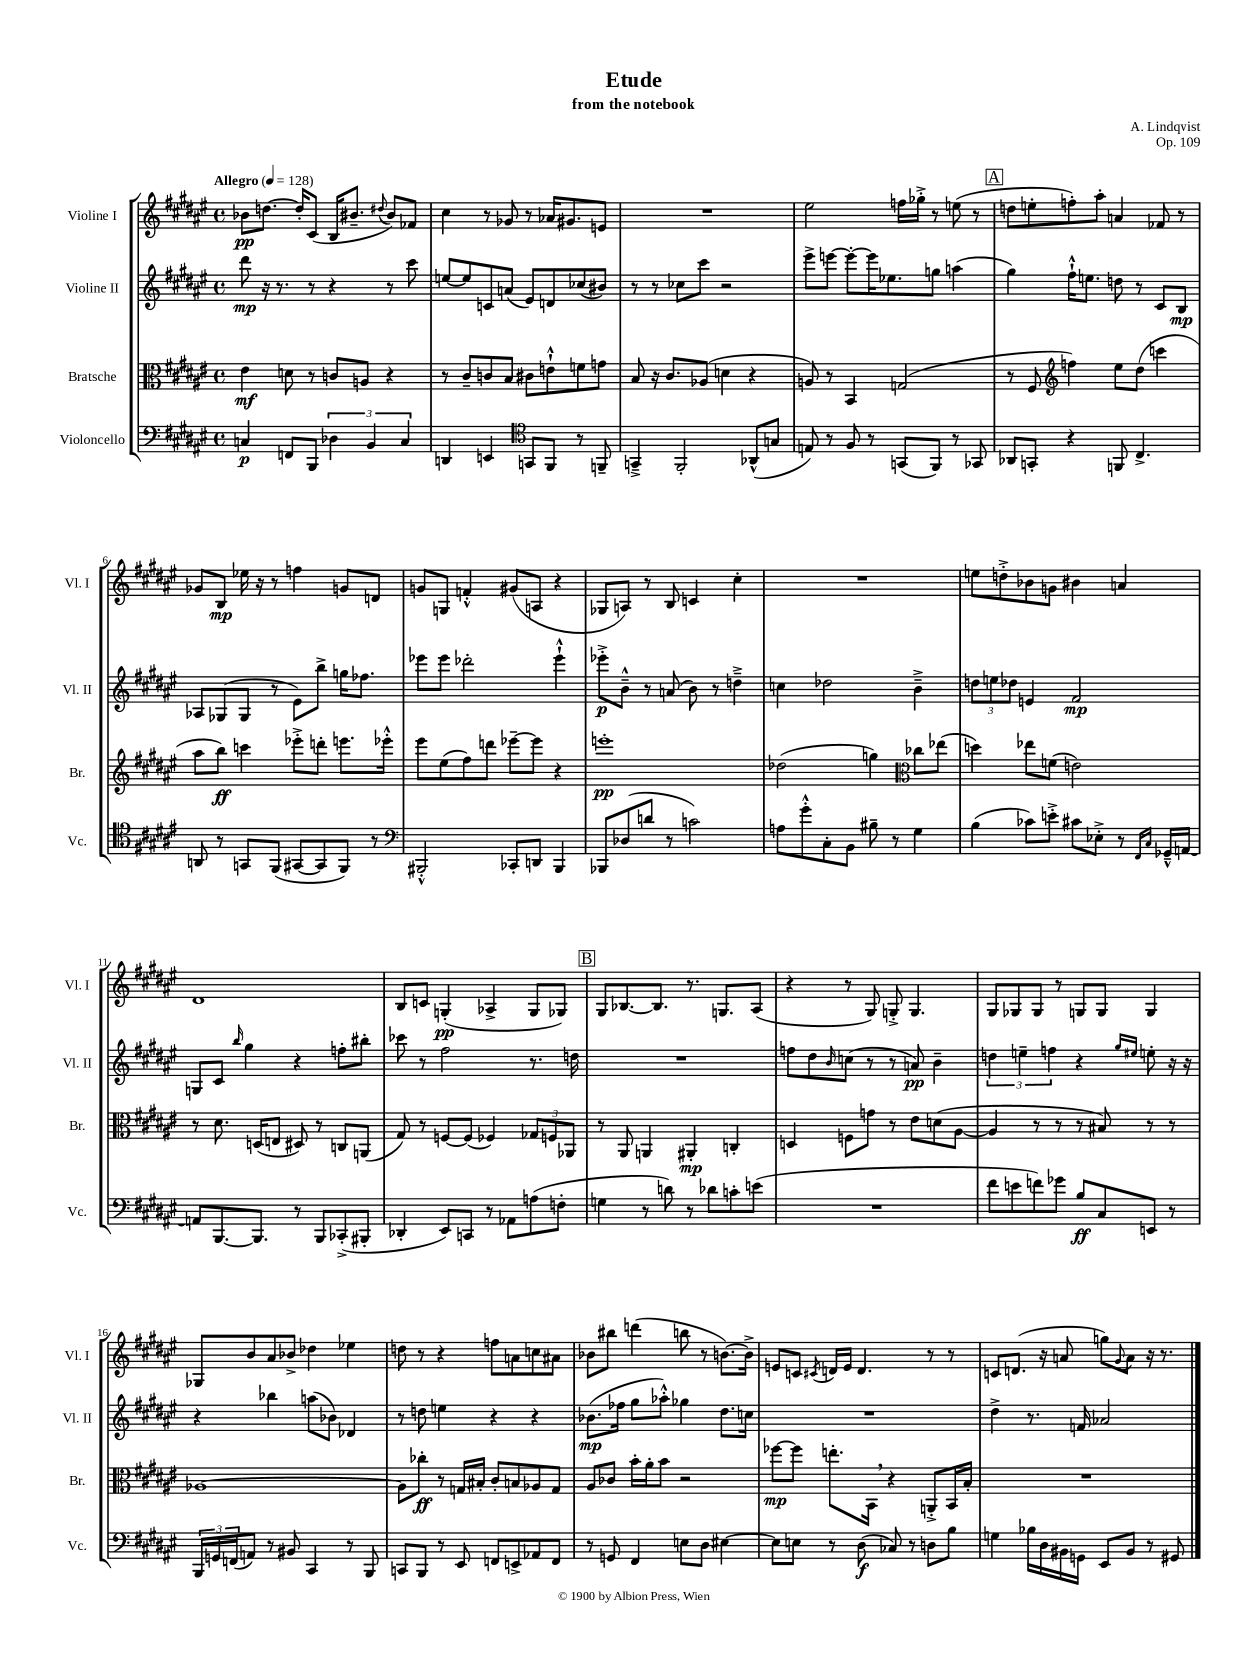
\header { title = "Etude" composer = "A. Lindqvist" subtitle = "from the notebook" opus = "Op. 109" }
<<
\new StaffGroup <<
\new Staff = "s0" \with { instrumentName = "Violine I" shortInstrumentName = "Vl. I" } {
    \clef treble \key fis \major \defaultTimeSignature \time 4/4 \tempo "Allegro" 4 = 128
    bes'8\pp d''8.~ d''16-. cis'8( b16 bis'8.-- \appoggiatura { dis''8 } bis'8) fes'8 |
    cis''4 r8 ges'8 r8 aes'16 gis'8. e'8 |
    R1 |
    eis''2 f''16 ges''16-.-> r8 e''8( r8 |
    \mark \markup { \box "A" } d''8 e''8-. f''8-.) ais''8-. a'4 fes'8 r8 |
    ges'8 b8\mp ees''16 r16 r8 f''4 g'8 d'8 |
    g'8 g8 f'4-.-^ gis'8( a8 r4 |
    ges8 a8) r8 b8 c'4 cis''4-. |
    R1 |
    e''8 d''8-.-> bes'8 g'8 bis'4 a'4 |
    dis'1 |
    b8 c'8 g4-.\pp( aes4-> g8 ges8) |
    \mark \markup { \box "B" } gis8 bes8.~ bes8. r8. g8. ais8( |
    r4 r8 gis8) g8-.-> g4. |
    gis8 ges8 ges8 r8 g8 g8 g4 |
    ges8 b'8 ais'8 bes'8-> des''4 ees''4 |
    d''8 r8 r4 f''8 a'8 c''8 ais'8 |
    bes'8 bis''8 d'''4( b''8 r8 b'8.~) b'16-> |
    e'8 c'8 \acciaccatura { cis'8 } d'16 e'16 d'4. r8 r8 |
    c'8 d'8.( r16 a'8 g''8) \appoggiatura { gis'8 } a'8 r16 r8. \bar "|." |
}
\new Staff = "s1" \with { instrumentName = "Violine II" shortInstrumentName = "Vl. II" } {
    \clef treble \key fis \major \defaultTimeSignature \time 4/4
    dis'''8\mp r16 r8. r8 r4 r8 cis'''8 |
    e''8~ e''8 c'8 a'8( eis'8) d'8 ces''8( bis'8) |
    r8 r8 ces''8 cis'''8 r2 |
    eis'''8-> e'''8~ e'''8~-. e'''16 ees''8. g''8 a''4( |
    \mark \markup { \box "A" } gis''4) fis''16-!-^ e''8. d''8 r8 cis'8 b8\mp |
    aes8 ges8( ges8 r8 eis'8) b''8-> g''16 fes''8. |
    ees'''8 ees'''8 des'''2-. ees'''4-!-^ |
    ees'''8-.->\p b'8---^ r8 a'8( b'8) r8 d''4---> |
    c''4 des''2 b'4---> |
    \tuplet 3/2 { d''8 e''8 des''8 } e'4 fis'2\mp |
    g8 cis'8 \grace { b''16 } gis''4 r4 f''8-. bis''8-. |
    ces'''8 r8 fis''2 r8. d''16 |
    \mark \markup { \box "B" } R1 |
    f''8 dis''8 \grace { b'16 } c''8( r8 r8 a'8\pp) b'4-- |
    \tuplet 3/2 { d''4 e''4-- f''4 } r4 \grace { gis''16 eis''16 } e''8-. r16 r16 |
    r4 bes''4 a''8( bes'8) des'4 |
    r8 d''8 e''4 r4 r4 |
    bes'8.\mp( fes''16 gis''8 aes''8-.-^) ges''4 dis''8. c''16 |
    R1 |
    dis''4-> r8. f'16 aes'2 \bar "|." |
}
\new Staff = "s2" \with { instrumentName = "Bratsche" shortInstrumentName = "Br." } {
    \clef alto \key fis \major \defaultTimeSignature \time 4/4
    eis'4\mf d'8 r8 c'8 a8 r4 |
    r8 cis'8-- c'8 b8 cis'8 e'8-!-^ f'8 g'8 |
    b8 r16 cis'8. aes8( d'4 r4 |
    a8) r8 b,4 g2( |
    \mark \markup { \box "A" } r8 fis8 \clef treble f''4) eis''8 dis''8( c'''4 |
    ais''8 b''8\ff) c'''4 ees'''8-.-> d'''8-. e'''8. ees'''16-.-^ |
    eis'''8 eis''8( fis''8) d'''8 ees'''8~-- ees'''8 r4 |
    e'''1-.\pp |
    des''2( g''4) \clef alto ces''8 ees''8( |
    d''4) ees''8 f'8( e'2) |
    r8 dis'8. d16( e8 dis8) r8 c8 a,8( |
    gis8) r8 f8~ f8( fes4) \tuplet 3/2 { ges8 f8 aes,8 } |
    \mark \markup { \box "B" } r8 ais,8 a,4 ais,4-.\mp c4-. |
    d4 f8 g'8 r8 eis'8 d'8( ais8~ |
    ais4 r8 r8 r8 bis8) r8 r8 |
    aes1~ |
    aes8 ces''8-.\ff r8 g16 bis16-. cis'8-. b8 aes8 g8 |
    ais8 ces'8 b'16-. ais'16-. b'8 r2 |
    fes''8~\mp fes''8 e''8.-. b,16 \breathe r4 a,8-.-> b,16 b16-. |
    R1 \bar "|." |
}
\new Staff = "s3" \with { instrumentName = "Violoncello" shortInstrumentName = "Vc." } {
    \clef bass \key fis \major \defaultTimeSignature \time 4/4
    c4\p f,8 b,,8 \tuplet 3/2 { des4 b,4 c4 } |
    d,4 e,4 \clef tenor g,8 fis,8 r8 f,8-- |
    g,4---> fis,2-. aes,8-^( g8 |
    e8) r8 fis8 r8 g,8( fis,8) r8 ges,8 |
    \mark \markup { \box "A" } aes,8 g,8-. r4 f,8 cis4.-> |
    a,8 r8 g,8 fis,8( gis,8~ gis,8 fis,8) r8 |
    \clef bass bis,,2-.-^ ces,8-. d,8 bis,,4 |
    bes,,8 des8( d'8 r8 c'2) |
    a8 gis'8-.-^ cis8-. b,8 bis8-- r8 gis4 |
    b4( ces'8) e'8-.-> cis'8 ees8-.-> r8 \grace { fis,16 cis16 } ges,16---^ a,16~ |
    a,8 b,,8.~ b,,8. r8 b,,8 ces,8-.->( bis,,8-. |
    des,4-. eis,8) c,8 r8 aes,8 a8( f8-. |
    \mark \markup { \box "B" } g4 r8 d'8) r8 des'8 c'8-. e'8( |
    R1 |
    fis'8 e'8 f'8) ges'8 b8\ff cis8 e,8 r8 |
    \tuplet 3/2 { b,,16 g,16 f,16( } a,8) r8 bis,8 cis,4 r8 b,,8 |
    c,8 b,,8 r8 eis,8 f,8 e,8-> aes,8 f,8 |
    r8 g,8 fis,4 e8 dis8 eis4~ |
    eis8 e8 r8 dis8\f( ces8) r8 d8 b8 |
    g4 bes16 dis16 bis,16 g,16 eis,8 bis,8 r8 gis,8 \bar "|." |
}
>>
>>
